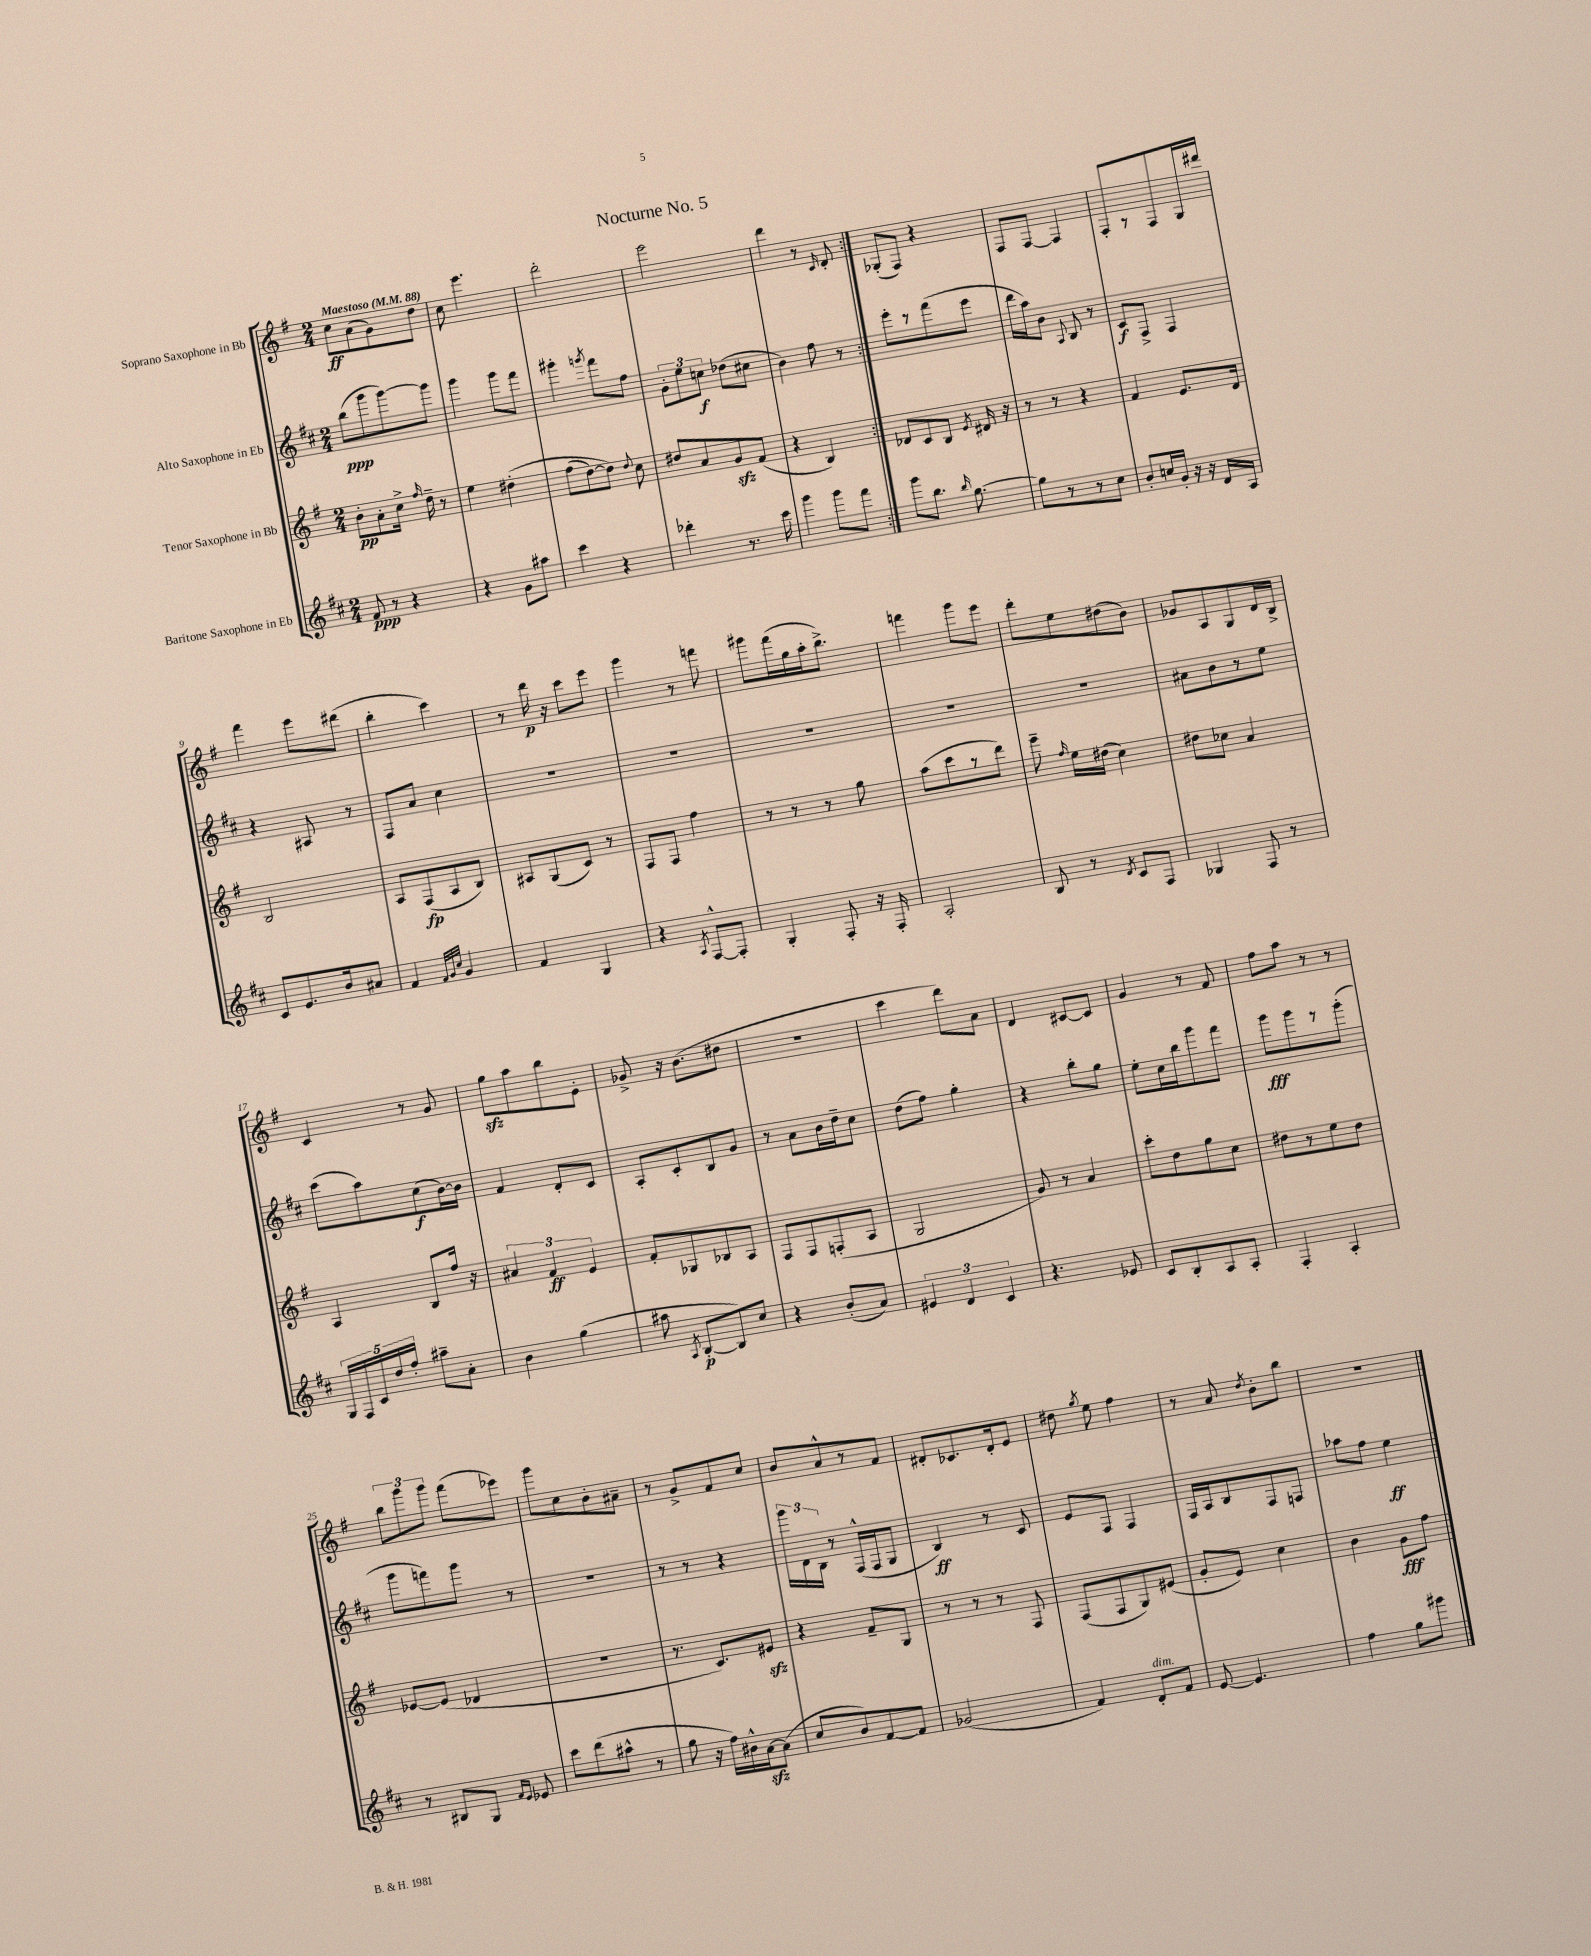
\header { title = "Nocturne No. 5" }
<<
\new StaffGroup <<
\new Staff = "s0" \with { instrumentName = "Soprano Saxophone in Bb" } {
    \clef treble \key g \major \numericTimeSignature \time 2/4 \tempo "Maestoso" 4 = 88
    \autoBeamOff \repeat volta 2 { c''8[\ff a'8( g'8) d''8] |
    c''8 e'''4. |
    d'''2-. |
    e'''2 |
    d'''4 r8 \grace { c'16 } d'8-. | }
    ges8[-.( fis8]) r4 |
    fis8[ fis8]~ fis4 |
    fis8[-. r8 fis8 g16 dis'''16] |
    fis'''4 e'''8[ dis'''8]( |
    b''4-. c'''4) |
    r8 d'''16\p r16 c'''8[ e'''8] |
    g'''4 r8 f'''8 |
    gis'''8[ fis'''16( g''16 a''16-. b''8.]->) |
    f'''4 g'''8[ e'''8] |
    d'''8[-. e''8 dis''8( b'8]) |
    ges'8[ a8 g8 d'16 b16]-> |
    c'4 r8 g'8 |
    g''8[\sfz a''8 b''8 e'8]-. |
    ges'8-> r16 b'8.[( dis''8] |
    r2 |
    c'''4 d'''8[) a'8] |
    d'4 cis'8[~ cis'8] |
    g'4 r8 fis'8 |
    fis''8[ a''8] r8 r8 |
    \tuplet 3/2 { b''8[ g'''8 g'''8] } fis'''8[( ees'''8]) |
    g'''8[ c''8 b'8-. ais'8]-- |
    r8 g'8[-> fis'8 c''8] |
    b'8[ a'8-^ r8 fis'8] |
    dis'8[-. ces'8. dis'16-. e'8] |
    dis''8 \acciaccatura { g''8 } e''8 fis''4 |
    r8 a'8 \acciaccatura { d''8 } b'8[-. b''8] |
    R2 \bar "|." |
}
\new Staff = "s1" \with { instrumentName = "Alto Saxophone in Eb" } {
    \clef treble \key d \major \numericTimeSignature \time 2/4
    \autoBeamOff \repeat volta 2 { b''8[\ppp( g'''8 g'''8~) g'''8] |
    g'''4 g'''8[ fis'''8] |
    gis'''4-. \acciaccatura { g'''8 } fis'''8[ fis''8] |
    \tuplet 3/2 { g'8[-. e''8 c''8]\f } des''8[( cis''8] |
    b'4) fis''8 r8 | }
    e'''8[-. r8 fis'''8( e'''8] |
    d'''16[ a''16) b'8] \appoggiatura { a8 } b8 r8 |
    cis'8[\f fis8]-> fis4 |
    r4 ais8 r8 |
    fis8[ a'8] cis''4 |
    R2 |
    R2 |
    R2 |
    R2 |
    R2 |
    ais'8[ b'8 r8 e''8] |
    cis'''8[( a''8) cis''8\f( b'16~) b'16] |
    fis'4 d'8[-. cis'8] |
    a8[-. cis'8-. b8 g'8] |
    r8 a'8[ b'16 d''16-- cis''8] |
    d''8[( fis''8]) g''4-. |
    r4 b''8[-. g''8] |
    e''8[-. cis''16 b''16 g'''8 fis'''8] |
    g'''8[\fff g'''8 r8 g'''8]-.( |
    g'''8[ f'''8) g'''8] r8 |
    R2 |
    r8 r8 r4 |
    \tuplet 3/2 { g'''16[ d'16 b16] } r8 fis16[-^( fis16 g8] |
    b4\ff) r8 cis'8 |
    e'8[ fis8] fis4 |
    fis16[ a16 b8 fis8 f8] |
    aes''8[ fis''8] e''4\ff \bar "|." |
}
\new Staff = "s2" \with { instrumentName = "Tenor Saxophone in Bb" } {
    \clef treble \key g \major \numericTimeSignature \time 2/4
    \autoBeamOff \repeat volta 2 { b'8[-.\pp a'8-. c''16]-> \grace { fis''16 } d''16-- r8 |
    e''4 dis''4-.\( |
    fis''8[( d''8~) d''8]\) \appoggiatura { d''8 } c''8 |
    dis''8[ a'8 g'8\sfz fis'8]( |
    r4 b4) | }
    des'8[ c'8 b8] \acciaccatura { e'8 } dis'16 r16 |
    r8 r8 r4 |
    fis'4 e'8.[ d'16] |
    b2 |
    a8[ fis8\fp( a8 b8]) |
    ais8[ g8( c'8]) r8 |
    fis8[ fis8] fis''4 |
    r8 r8 r8 g''8 |
    a''8[( c'''8 r8 d'''8]) |
    e'''8-- \grace { fis''16 } e''16[ dis''16]( c''4) |
    dis''8[ ces''8] a'4 |
    a4 b8[ fis''16] r16 |
    \tuplet 3/2 { ais'4 fis'4\ff e'4 } |
    fis'8[-. ges8 bes8 a8] |
    fis8[ fis8 f8-.( a8] |
    g2 |
    g'8) r8 a'4 |
    c'''8[-. d''8 g''8 c''8] |
    dis''8[ r8 e''8 dis''8] |
    ees'8[~ ees'8]( des'4 |
    R2 |
    r8. c'8.[) eis'8]\sfz |
    r4 fis'8[-- g8] |
    r8 r8 r8 fis8 |
    fis8[( fis8 g8) eis'8]( |
    g'8[-. e'8]) c''4 |
    b'4 g'8[\fff fis''8] \bar "|." |
}
\new Staff = "s3" \with { instrumentName = "Baritone Saxophone in Eb" } {
    \clef treble \key d \major \numericTimeSignature \time 2/4
    \autoBeamOff \repeat volta 2 { fis'8\ppp r8 r4 |
    r4 g'8[ ais''8] |
    cis'''4 r4 |
    des'''4-. r8. cis'''16 |
    g'''4 g'''8[ fis'''8] | }
    g'''8[ b''8.] \grace { b''16 } g''8.~ |
    g''8[ r8 r8 cis''8] |
    b'8[-. c''16 g'16]-. r16 r16 d'16[ a16] |
    cis'8[ e'8. b'16 ais'8] |
    fis'4 \grace { fis'32[ g'32 cis''32] } g'4 |
    fis'4 g4 |
    r4 \acciaccatura { a8 } fis8[~-^ fis8]-. |
    g4-. fis8-. r16 fis16-. |
    a2-. |
    b8 r8 \acciaccatura { d'8 } cis'8[ fis8] |
    ges4 fis8 r8 |
    \tuplet 5/4 { g16[ fis16 cis'16 d''16 fis''16]-. } ais''8[-- a'8]-. |
    b'4 g''4( |
    ais''8 \acciaccatura { a8 } b8[~-.\p b8) cis''8] |
    r4 b'8[-.( a'8]) |
    \tuplet 3/2 { eis'4 d'4 cis'4 } |
    r4. ees'8 |
    cis'8[ b8-. a8 a8]-. |
    fis4-. a4-. |
    r8 bis8[ g8] \grace { fis'16[ e'16] } ees'8 |
    cis'''8[ d'''8( ais''8]-^ r8 |
    g''8 r16 fis''16[) bis'16-^ a'16~\sfz a'8]( |
    cis''8[ b'8) fis'8~ fis'8] |
    ges'2( |
    fis'4) d'8[-.^\markup { \italic "dim." } fis'8] |
    e'8~ e'4. |
    fis''4 g''8[ gis'''8] \bar "|." |
}
>>
>>
